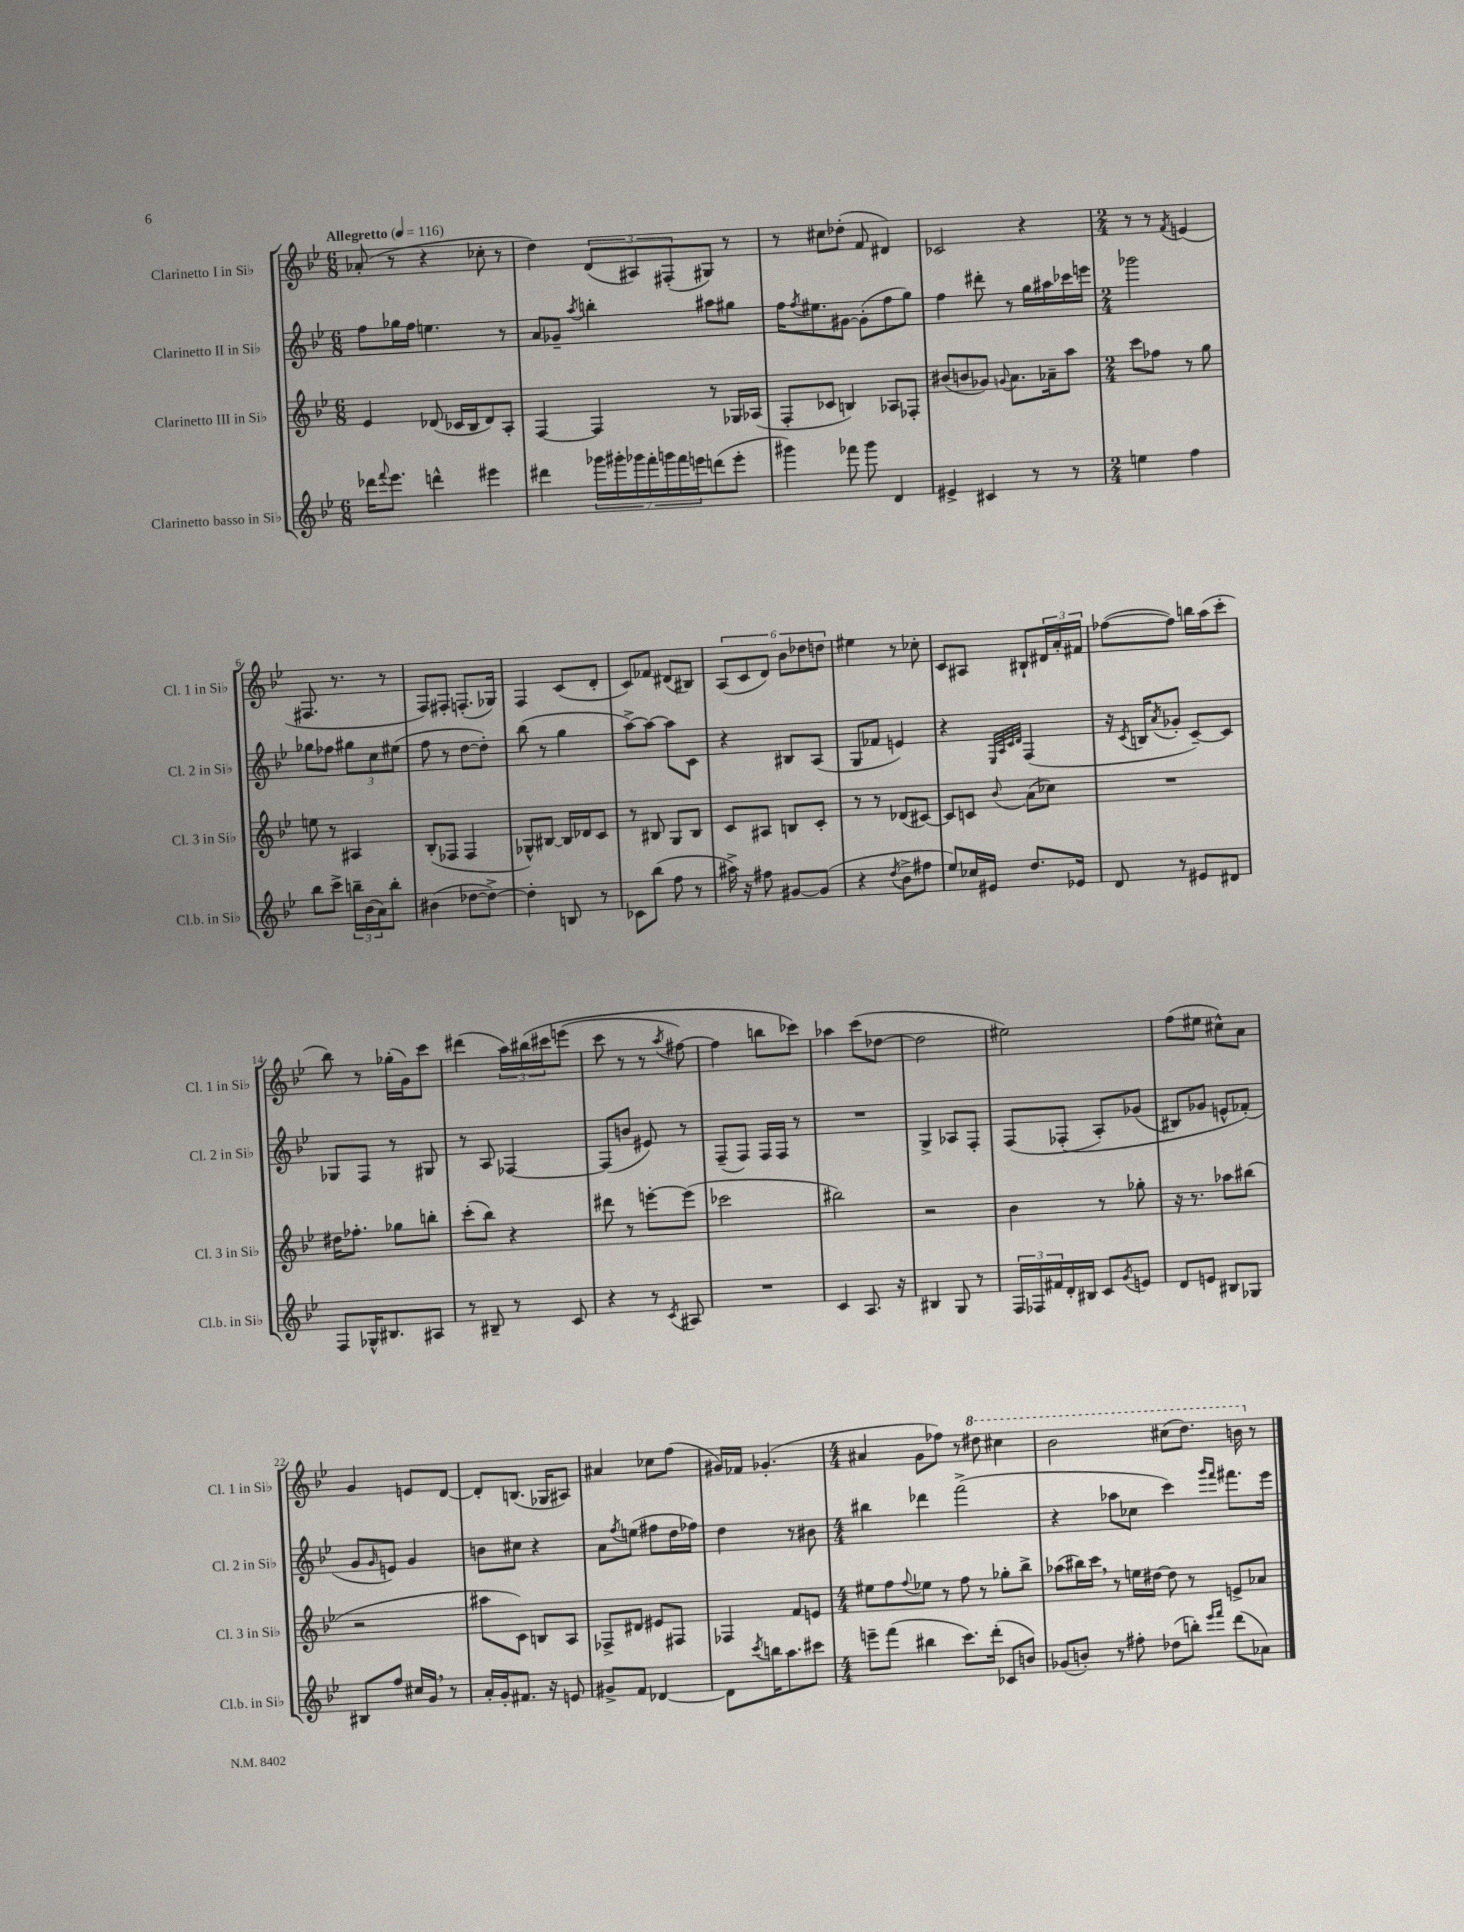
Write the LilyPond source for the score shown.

<<
\new StaffGroup <<
\new Staff = "s0" \with { instrumentName = "Clarinetto I in Sib" shortInstrumentName = "Cl. 1 in Sib" } {
    \clef treble \key bes \major \numericTimeSignature \time 6/8 \tempo "Allegretto" 4 = 116
    aes'8-.( r8 r4 ces''8-. r8 |
    d''4) \tuplet 3/2 { d'8( ais8) fis8-.( } gis8) r8 |
    r8 cis''8 des''8-.( f'8 dis'4) |
    ces'2 r4 |
    \numericTimeSignature \time 2/4 r8 r8 \acciaccatura { f'8 } e'4( |
    fis8. r8. r8 |
    f8) fis8-. f8.-.( ges16) |
    f4 c'8( d'8-. |
    c'8) fes'8 dis'8( bis8) |
    \tuplet 6/4 { a8( c'8 d'8) bes'8 des''8 d''8 } |
    eis''4 r8 ces''8-. |
    c'8 ais8 bis8-! \tuplet 3/2 { dis'16 a'16-. fis'16 } |
    fes''8~( fes''8) b''16 a''16( c'''8-. |
    bes''8) r8 ges''16-.( g'16) c'''8 |
    dis'''4( \tuplet 3/2 { a''16) bis''16\( cis'''16 } e'''8( |
    c'''8 r8 r8 \acciaccatura { a''8 } fis''8~) |
    fis''4 b''8 ces'''8\) |
    aes''4 c'''8( des''8~ |
    des''2 |
    eis''2) |
    f''8( eis''8 cis''8-^) a'8 |
    g'4 e'8 d'8~ |
    d'8-. b8.( ges16 ais8) |
    ais'4 ces''8 f''8( |
    gis'16) fes'16 ges'4.-.( |
    \numericTimeSignature \time 4/4 ais'4 g'8 fes''8) r8 \ottava #1 dis'''8 cis'''4 |
    bes''2 cis'''8( d'''8.) b''16 \ottava #0 r8 \bar "|." |
}
\new Staff = "s1" \with { instrumentName = "Clarinetto II in Sib" shortInstrumentName = "Cl. 2 in Sib" } {
    \clef treble \key bes \major \numericTimeSignature \time 6/8
    f''8 ges''16 f''16 e''4. r8 |
    a'8 ges'8-- \acciaccatura { a''8 } b''4-. ais''8 gis''8 |
    f''16 \acciaccatura { f''8 } eis''8. gis'8~ gis'8-.( f''8 g''8) |
    f''4 dis'''8-. r8 g''16 ais''16 ces'''16 e'''16 |
    \numericTimeSignature \time 2/4 ges'''2 |
    ges''8 fes''8 \tuplet 3/2 { gis''8 c''8 eis''8( } |
    f''8 r8 d''8~ d''8-.) |
    bes''8( r8 g''4 |
    a''8~->) a''8~ a''8 c'8 |
    r4 bis8 a8( |
    g8 fes'8 e'4) |
    r4 \grace { ees32 a32 c'32 d'32 } f4( |
    r16 \acciaccatura { c'8 } b16 \acciaccatura { a'8 } ges'8-. c'8~--) c'8 |
    ges8 f8 r8 gis8 |
    r8 a8 fes4~ |
    fes8( b'8 eis'8) r8 |
    f8--( f8) f16 f16 r8 |
    R2 |
    g4-> aes8 f8-. |
    f8( fes8-.\( a8-.) ges'8( |
    bis8) ges'8 e'8-^ fes'8-.(\) |
    g'8 \grace { g'16 } e'8) g'4 |
    b'8 cis''8 r4 |
    a'8 \acciaccatura { f''8 } e''8( fis''8 d''16 fes''16) |
    d''4 r8 bis'8 |
    \numericTimeSignature \time 4/4 bis''4 des'''4 f'''2->( |
    r4 aes''8 ces''8 c'''4) \grace { g'''16 f'''16 } fis'''8. ees'''16 \bar "|." |
}
\new Staff = "s2" \with { instrumentName = "Clarinetto III in Sib" shortInstrumentName = "Cl. 3 in Sib" } {
    \clef treble \key bes \major \numericTimeSignature \time 6/8
    ees'4 des'8( ces'16 bes16 des'8) a8-. |
    f4~ f4 r8 ges16 aes16( |
    f8-. ces'8 b4) aes8 fes8-. |
    bis'8( b'8 ges'8) \appoggiatura { g'8 } a'8. aes'16-- a''8 |
    \numericTimeSignature \time 2/4 c'''8 fes''8 r8 g''8 |
    e''8 r8 ais4 |
    bes8-.( fes8 fes4 |
    ges8-^) bis8~ bis16 des'16 c'8 |
    r8 bis8 g8 bis8 |
    c'8 ais8 b8 c'8-. |
    r8 r8 des'8( cis'8~) |
    cis'8 c'8 \appoggiatura { bes'8 } a'8( ces''8) |
    R2 |
    dis''16 fes''8.-. ges''8 b''8-. |
    c'''8-.( bes''8) r4 |
    dis'''8 r8 e'''8~-. e'''8( |
    ces'''2 |
    bis''2) |
    r2 |
    bes'4 r8 ges''8-. |
    r16 r8. aes''8 bis''8( |
    r2 |
    ais''8 c'8) b8 a8 |
    fes8-> dis'8 eis'8 fis8 |
    fes4 f'8 e'8 |
    \numericTimeSignature \time 4/4 eis''8 f''8 \appoggiatura { f''8 } ees''8 r8 f''8 r8 ges''8-. bes''8-> |
    aes''8( bis''16) c'''16 \breathe r8 e''16 dis''16~ dis''8 r8 e'8-> aes'8 \bar "|." |
}
\new Staff = "s3" \with { instrumentName = "Clarinetto basso in Sib" shortInstrumentName = "Cl.b. in Sib" } {
    \clef treble \key bes \major \numericTimeSignature \time 6/8
    des'''16 \appoggiatura { f'''8 } ees'''8. d'''4-^ eis'''4 |
    dis'''4 \tuplet 7/4 { ges'''16 gis'''16-. ges'''16 f'''16-. g'''16 f'''16 e'''16 } d'''8( e'''8-. |
    gis'''4) fes'''8 gis'''8 d'4 |
    eis'4-> cis'4 r8 r8 |
    \numericTimeSignature \time 2/4 e''4 f''4 |
    bes''8 c'''8-> \tuplet 3/2 { b''16-- bes'16( a'16) } b''8-. |
    bis'4( des''8~ des''8~->) |
    des''4-. b8 r8 |
    ces'8 bes''8( f''8 r8 |
    ais''16->) r16 fis''8 gis'8~ gis'8( |
    r4 \acciaccatura { d''8 } bes'8-> fis''8 |
    ees''8) ces''16 eis'16 d''8. ees'16 |
    d'8 r8 eis'8 dis'8 |
    f8 ges16-^ bis8. ais8 |
    r8 bis8-- r8 c'8 |
    r4 r8 \acciaccatura { c'8 } ais8 |
    R2 |
    c'4 a8. r16 |
    bis4 g8 r8 |
    \tuplet 3/2 { f16 fes16 fis'16 } d'16-. bis16 c'8 \acciaccatura { g'8 } e'8 |
    d'8 e'8 bis8 ges8 |
    bis8 f''8 cis''16 g'16 \breathe r8 |
    a'16-. g'16-. fis'8. r16 e'8 |
    gis'8-> f'8 des'4~ |
    des'8 \acciaccatura { c'''8 } b''16 a''8. cis'''8 |
    \numericTimeSignature \time 4/4 e'''8-- f'''8( bis''4 c'''8.) d'''16-.( ces'8 b'8) |
    ges'8( b'8-.) r8 fis''8-. des''8( b''8-.) \grace { ees'''16 f'''16 } d'''8( aes'8) \bar "|." |
}
>>
>>
